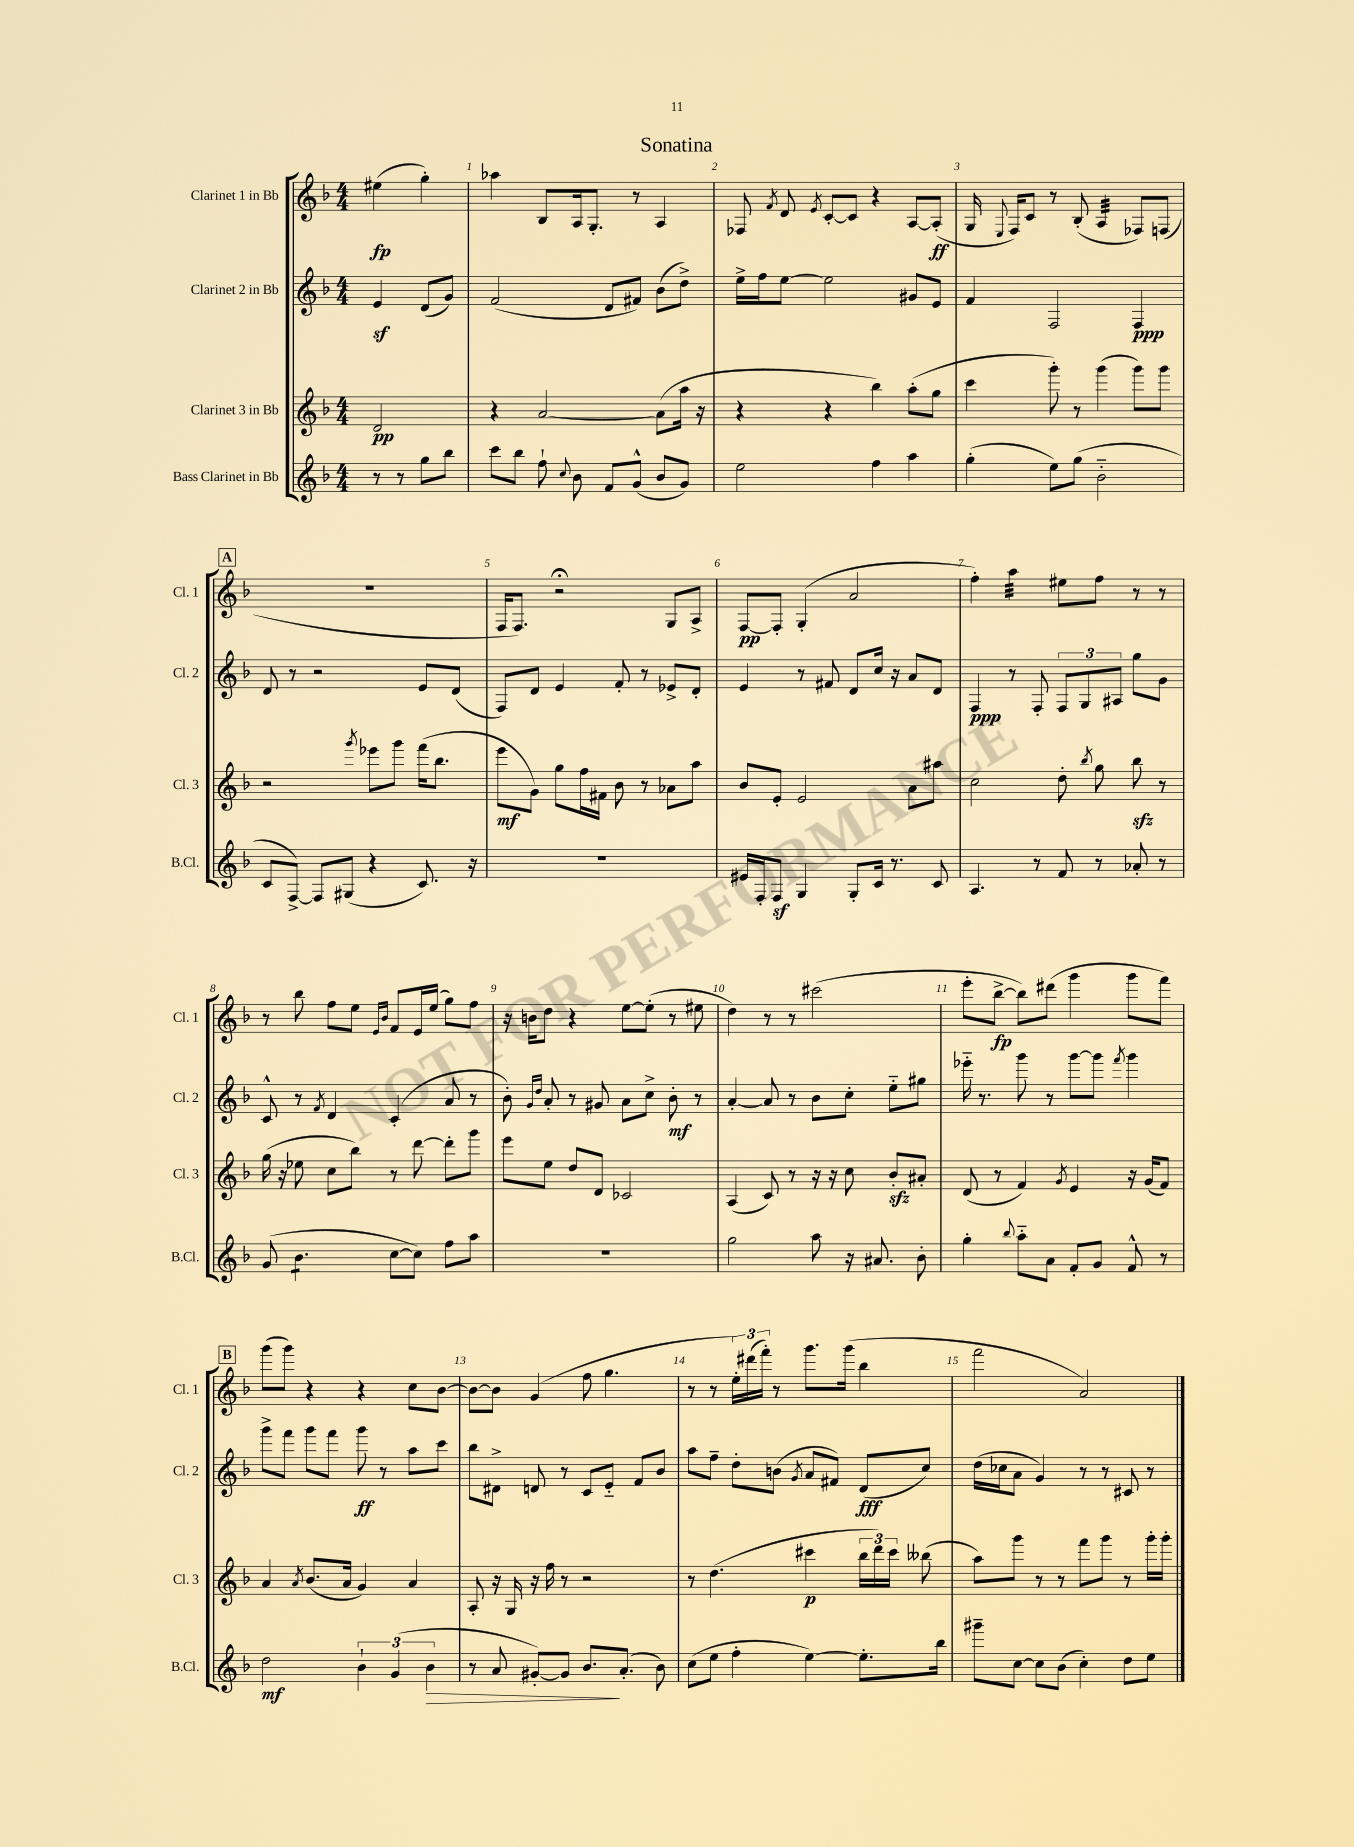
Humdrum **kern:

**kern	**kern	**kern	**kern
*staff4	*staff3	*staff2	*staff1
*clefG2	*clefG2	*clefG2	*clefG2
*k[b-]	*k[b-]	*k[b-]	*k[b-]
*M4/4	*M4/4	*M4/4	*M4/4
8r	2d	4e	(4ee#
8r	.	.	.
8gg	.	(8d	4gg')
8bb-	.	8g)	.
=	=	=	=
8ccc	4r	(2f	4aa-
8bb-	.	.	.
8ff`	[2a	.	8B-
8qqcc	.	.	.
8b-	.	.	16A
.	.	.	8.G'
8f	.	8d	.
(8g^^	.	8f#)	8r
8b-	(8a]	(8b-	4A
8g)	16aa	8dd^)	.
.	16r	.	.
=	=	=	=
2ee	4r	16ee^	8F-
.	.	16ff	.
.	.	.	8qf
.	.	[8ee	8d
.	.	.	8qe
.	4r	2ee]	[8c'
.	.	.	8c]
4ff	4bb-)	.	4r
4aa	(8aa'	8g#	[8A
.	8gg	8e	(8A']
=	=	=	=
(4gg'	4ccc	4f	16G
.	.	.	8qqE
.	.	.	16F)
.	.	.	8c
8ee)	8ggg')	2F	8r
(8gg	8r	.	(8B-'
2b-'~	(4ggg	.	4A
.	8ggg)	4F	8F-)
.	8ggg	.	(8F
=	=	=	=
8c	2r	8d	1r
[8F^)	.	8r	.
8F]	.	2r	.
(8G#	.	.	.
.	8qggg	.	.
4r	8eee-	.	.
.	8ggg	.	.
8.c)	(16fff	8e	.
.	8.bb-	.	.
.	.	(8d	.
16r	.	.	.
=	=	=	=
1r	8eee	8F)	16F
.	.	.	8.F)
.	8g)	8d	.
.	8gg	4e	2r;
.	16ff	.	.
.	16f#	.	.
.	8b-	8f'	.
.	8r	8r	.
.	8a-	8e-^	8G
.	8aa	8d'	8A^
=	=	=	=
16e#	8b-	4e	[8F
16F'	.	.	.
8F	8e'	.	8F']
4G	2e	8r	(4G'
.	.	8f#	.
8G'	.	8d	2a
16c	.	16cc	.
8.r	.	16r	.
.	8a	8a	.
8c	8aa#	8d	.
=	=	=	=
4.A	2cc	4F	4ff')
.	.	8r	4aa
8r	.	8F'	.
8f	8dd'	12F	8ee#
.	.	12G	.
.	8qbb-	.	.
8r	8gg	.	8ff
.	.	12A#	.
8a-'	8bb-	8gg	8r
8r	8r	8g	8r
=	=	=	=
(8g	(16gg	8c^^	8r
.	16r	.	.
4.b-	8ee-	8r	8bb-
.	.	8qf	.
.	8cc	4d	8ff
.	8bb-)	.	8ee
.	.	.	16qqe
.	.	.	16qqb-
[8cc	8r	(4c'	8f
8cc])	[8ddd	.	16e
.	.	.	(16ee
8ff	8ddd']	8a	8gg)
8aa	8ggg	8r	8ff
=	=	=	=
1r	8eee	8b-')	16r
.	.	.	16b
.	.	16qqg	.
.	.	16qqdd	.
.	8ee	8a'	8dd
.	8dd	8r	4r
.	8d	8g#	.
.	2c-	8a	[8ee
.	.	8cc^	(8ee']
.	.	8b-'	8r
.	.	8r	8ee#
=	=	=	=
2gg	(4A	[4a'	4dd)
.	8c)	8a]	8r
.	8r	8r	8r
8aa	16r	8b-	(2ccc#
.	16r	.	.
16r	8cc	8cc'	.
8.a#	.	.	.
.	8b-'	8ee'~	.
8b-'	8a#'	8gg#	.
=	=	=	=
4gg'	(8d	16eee-'~	8eee'
.	.	8.r	.
.	8r	.	[8bb-^
8qqbb-	.	.	.
8aa'~	4f)	8ggg	8bb-])
8a	.	8r	(8ddd#
.	8qg	.	.
8f'	4e	[8ggg	4ggg
8g	.	8ggg]	.
.	.	8qfff	.
8f^^	16r	4ggg	8ggg
.	(16g	.	.
8r	8f)	.	8fff)
=	=	=	=
2dd	4a	8ggg^	(8ggg
.	.	8fff	8ggg)
.	8qa	.	.
.	(8.b-	8ggg	4r
.	.	8fff	.
.	16a	.	.
6b-`	4g)	8ggg	4r
.	.	8r	.
(6g	.	.	.
.	4a	8aa	8cc
6b-	.	.	.
.	.	8ccc	[8b-
=	=	=	=
8r	8A'	8bb-	8b-_
8a	16r	8d#^	8b-]
.	16G	.	.
[8g#')	16r	8d	(4g
.	16ff	.	.
8g#]	8r	8r	.
8.b-	2r	8c	8ff
.	.	8e'~	4.gg
(8.a'	.	.	.
.	.	8f	.
8b-)	.	8b-	.
=	=	=	=
(8cc	8r	8aa	8r
8ee	(4.dd	8ff~	8r
4ff'	.	8dd'	24ee')
.	.	.	(24ddd#
.	.	.	24fff')
.	.	(8b	8r
.	.	8qg	.
[4ee)	4ccc#	8a	8.ggg
.	.	8f#)	.
.	.	.	(16ggg
8.ee']	24bb-	(8d	4bb-
.	24ddd)	.	.
.	24ccc#	.	.
.	(8bb--	8cc)	.
16bb-	.	.	.
=	=	=	=
8ggg#~	8aa)	(16dd	2fff
.	.	16cc-	.
[8cc	8ggg	8a	.
8cc]	8r	4g)	.
(8b-	8r	.	.
4cc')	8fff	8r	2a)
.	8ggg	8r	.
8dd	8r	8c#	.
8ee	16ggg'	8r	.
.	16ggg'	.	.
==	==	==	==
*-	*-	*-	*-
